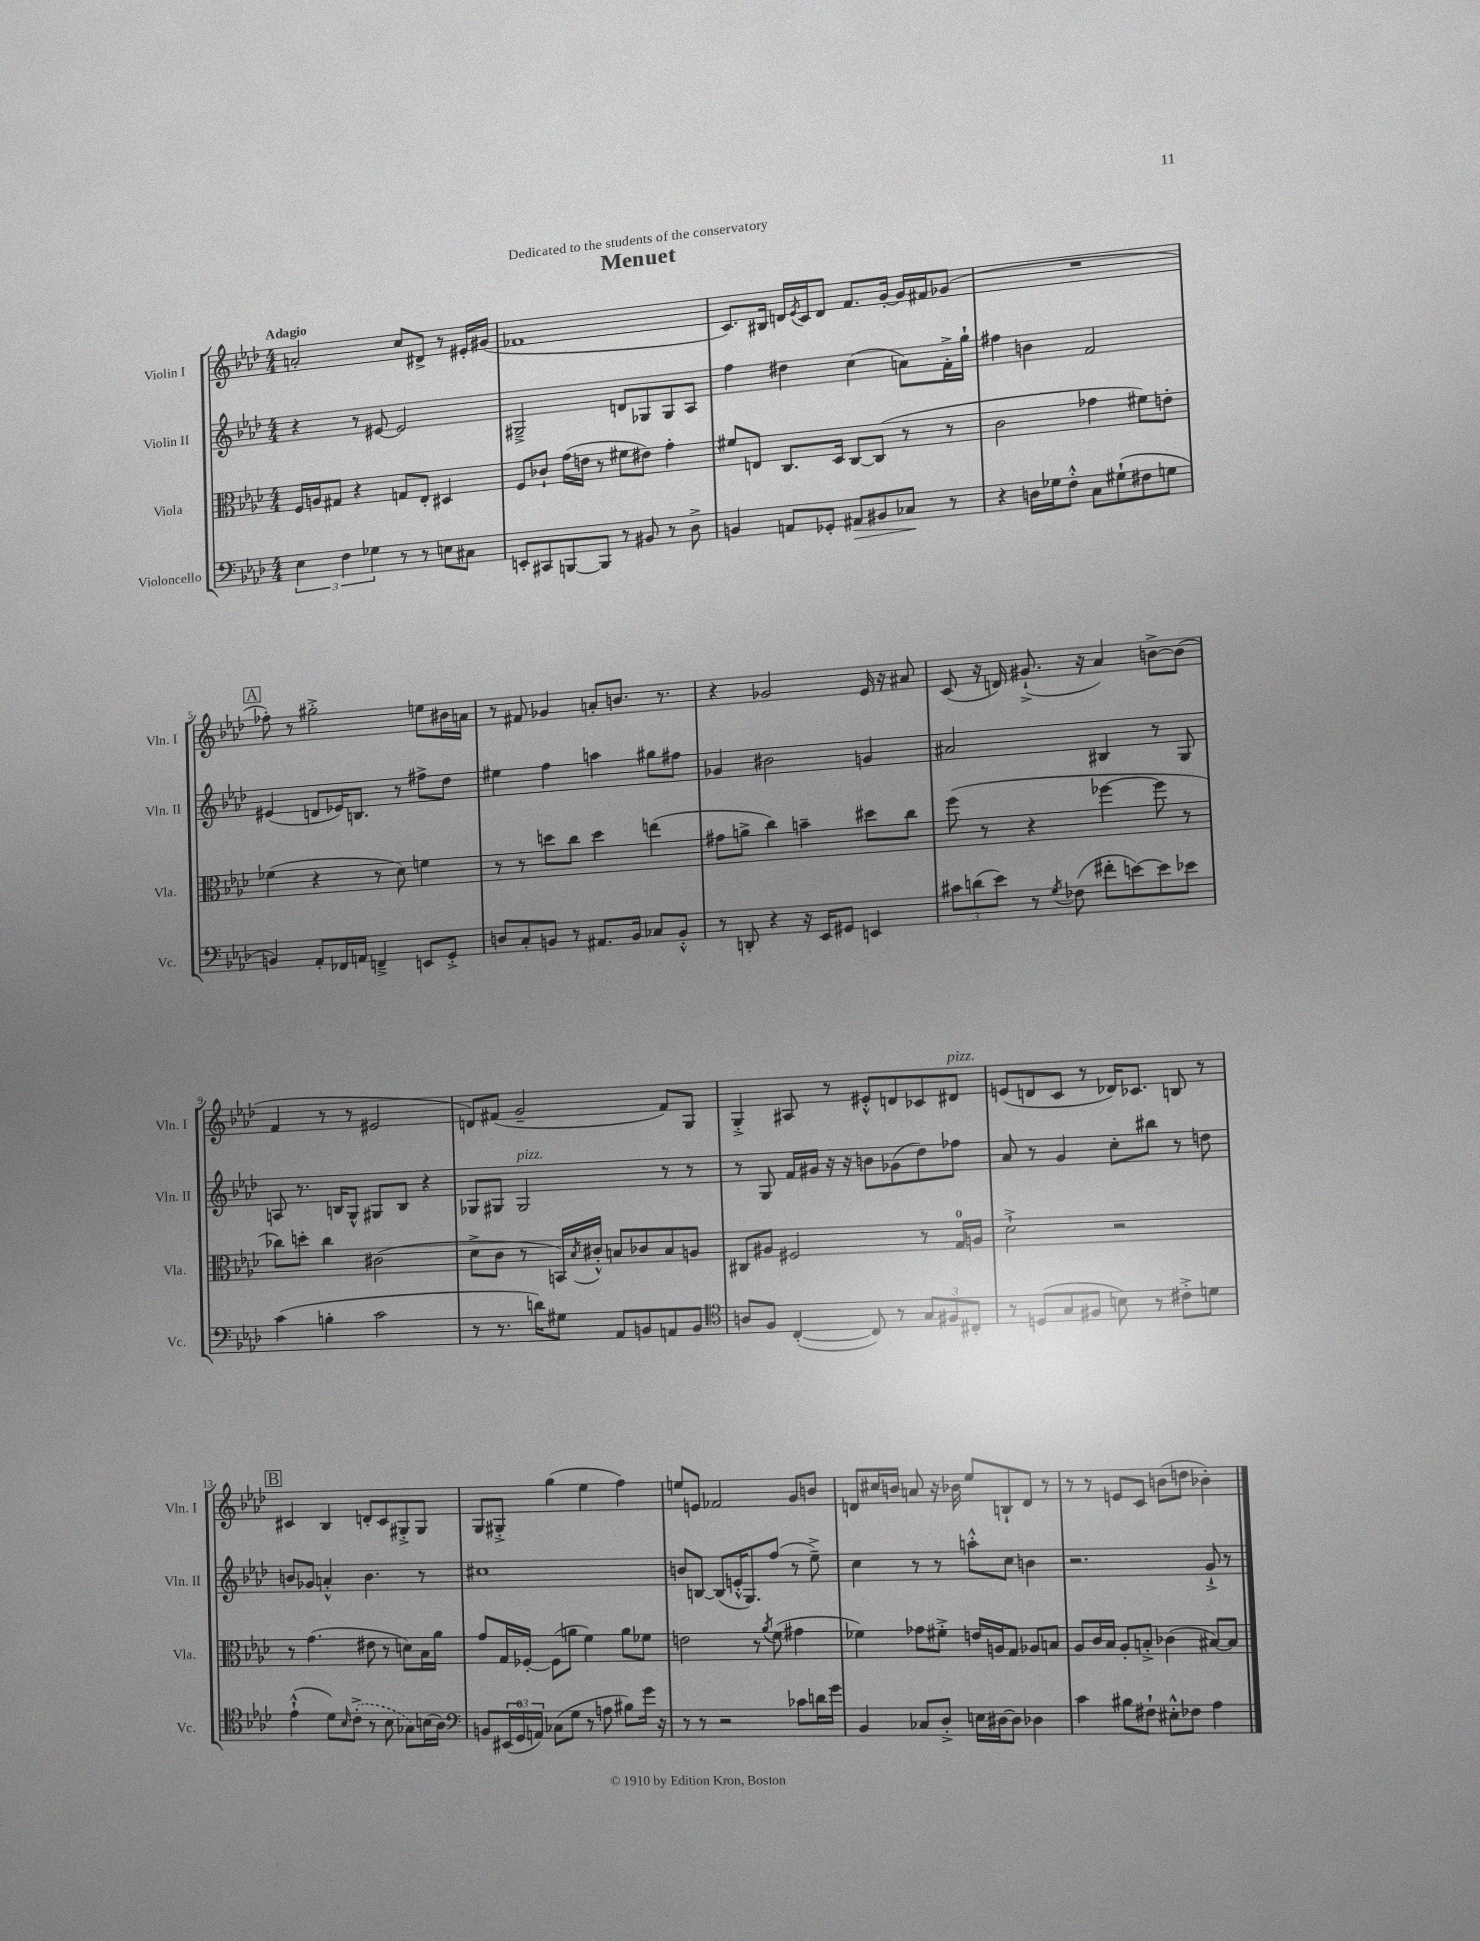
\header { title = "Menuet" dedication = "Dedicated to the students of the conservatory" }
<<
\new StaffGroup <<
\new Staff = "s0" \with { instrumentName = "Violin I" shortInstrumentName = "Vln. I" } {
    \clef treble \key aes \major \numericTimeSignature \time 4/4 \tempo "Adagio"
    a'2-. c''8 dis'8-> r8 eis'16-. gis'16( |
    fes'1 |
    c'8.) bis16 d'16 \acciaccatura { ees'8 } c'16 d'8 f'8. g'16~-. g'16 fis'16 ges'8( |
    R1 |
    \mark \markup { \box "A" } fes''8-.) r8 gis''2-.-> e''8 bis'16 a'16 |
    r8 fis'8 ges'4 a'8-. b'8. r8. |
    r4 ges'2 ees'16 r16 ais'8 |
    c'8( r16 d'16) gis'8.-!->( r16 aes'4) b'8~-> b'8( |
    f'4 r8 r8 eis'2 |
    d'8) fis'8( g'2-- fis'8) g8 |
    g4-.-> ais8 r8 eis'8-.-^ d'8 ces'8 dis'8^\markup { \italic "pizz." } |
    e'8( d'8 c'8 r8 des'16) ces'8. b8 r8 |
    \mark \markup { \box "B" } cis'4 bes4 d'8-. cis'8 gis8-.-> gis8 |
    g8 gis8-.-> g''4( ees''4 f''4) |
    e''8 e'8 fes'2 g'8 b'8 |
    d'8 cis''16 b'16 a'8 r16 bes'16 ees''8 b8-! d'8 r8 |
    r8 r8 e'8 c'8 b'8( d''8 bes'4-.) \bar "|." |
}
\new Staff = "s1" \with { instrumentName = "Violin II" shortInstrumentName = "Vln. II" } {
    \clef treble \key aes \major \numericTimeSignature \time 4/4
    r4 r8 eis'8~ eis'2 |
    gis2---> d'8 ges8 ges8 aes8 |
    f''4 dis''4 c''4( a'8) f'16-.-> g''16-! |
    fis''4 b'4 f'2 |
    \mark \markup { \box "A" } eis'4( d'8 ees'16) b8. r8 fis''8-> des''8 |
    eis''4 f''4 a''4 gis''8 fis''8 |
    ges'4 bis'2 g'4 |
    ais'2 bis4 r8 g8 |
    a8 r8. b16 g8-^ gis8 b8 r4 |
    ges8 gis8 gis2^\markup { \italic "pizz." } r8 r8 |
    r8 g8 f'16 gis'16 r16 r16 b'8 ges'8( des''8) fes''8 |
    aes'8 r8 g'4 c''8-. bis''8 r8 d''8 |
    \mark \markup { \box "B" } b'8 ges'8 a'4-.-^ b'4. r8 |
    cis''1 |
    b'8 b8~ b8( e'16-.-^ g8.) f''8( r8 ees''8--->) |
    c''4 r8 r8 a''8-.-^ c''8 b'4 |
    r2. g'8-!-> r8 \bar "|." |
}
\new Staff = "s2" \with { instrumentName = "Viola" shortInstrumentName = "Vla." } {
    \clef alto \key aes \major \numericTimeSignature \time 4/4
    f16 a16 gis8 r4 g8 ees8-. dis4 |
    f8 ces'8-! g'16( e'16 r8 fis'8 eis'8) g'4-. |
    fis'8 e8 c8. des16 c8~ c8( r8 r8 |
    c'2 ges'4 fis'8) e'8-. |
    \mark \markup { \box "A" } fes'4( r4 r8 des'8) f'4 |
    r8 r8 d''8 c''8 d''4 e''4( |
    gis'8 a'8-> c''4) b'4-- dis''8 c''8 |
    f''8( r8 r4 fes''4~ fes''8 r8 |
    ces''8) d''8-. ces''4 cis'2( |
    des'8-> c'8 r8 b,16) \acciaccatura { bes8 } cis'16-.-^ b8 ces'8 b8 a8 |
    cis8 ais8 fis2 r8 g16-0 a16 |
    des'2-!-> r2 |
    \mark \markup { \box "B" } r8 g'4.( eis'8 r8 d'8) bes16 aes'16 |
    g'8 g16 fes16~-. fes8( a'8 f'4) a'8 fes'8 |
    e'2 r8 \acciaccatura { aes'8 } f'8( gis'4 |
    fes'4) ges'8 fis'8-.-> e'16 a16 g8 aes8 b8 |
    aes8 c'16 bes16 aes8-. b8-.-> ces'4( bis8~) bis8 \bar "|." |
}
\new Staff = "s3" \with { instrumentName = "Violoncello" shortInstrumentName = "Vc." } {
    \clef bass \key aes \major \numericTimeSignature \time 4/4
    \tuplet 3/2 { ees4 f4 ges4 } r8 r8 e8 cis8 |
    e,8-. cis,8 b,,8~ b,,8 r8 bis,8 r8 des8-> |
    b,4 a,8 ges,8-. ais,8\> bis,8 ces8\! r8 |
    r4 d16 ges16 f8-.-^ c8 gis8-!( fis8 g8 |
    \mark \markup { \box "A" } b,4) aes,8-. fes,16 a,16 f,4---> e,8 g,8-.-> |
    d8 c8-. b,8 r8 ais,8. b,16 ces8 b,8-.-^ |
    r8 d,8-. r4 r16 ees,16 gis,8 e,4 |
    \tuplet 3/2 { cis'8 d'8( ees'8) } r8 \acciaccatura { g8 } fes8( fis'8-. e'8~) e'8 ees'8 |
    c'4( b4-. c'2 |
    r8 r8. d'16) gis8 aes,8 b,8 a,8 b,8 |
    \clef tenor a8 f8 c4~-.( c8) r8 \tuplet 3/2 { g8 fis8 cis8-. } |
    r8 d8( g8 fis8 b8) r8 cis'8-.-> d'8 |
    \mark \markup { \box "B" } ees'4-!-^( des'8) \grace { bes16 } \once \slurDashed c'8-.->( r8 bes8 ges8) b16( aes16) |
    \clef bass b,8 \tuplet 3/2 { eis,16( g,16-0 a,16) } ces8( g8 r8 a8 bis8) g'16 r16 |
    r8 r8 r2 ces'8 d'16 g'16 |
    bes,4 ces8 des8-.-> e16 dis16~ dis8 des4 |
    c'4 bis8 fis8-! eis8-.-^ fes8 aes4 \bar "|." |
}
>>
>>
